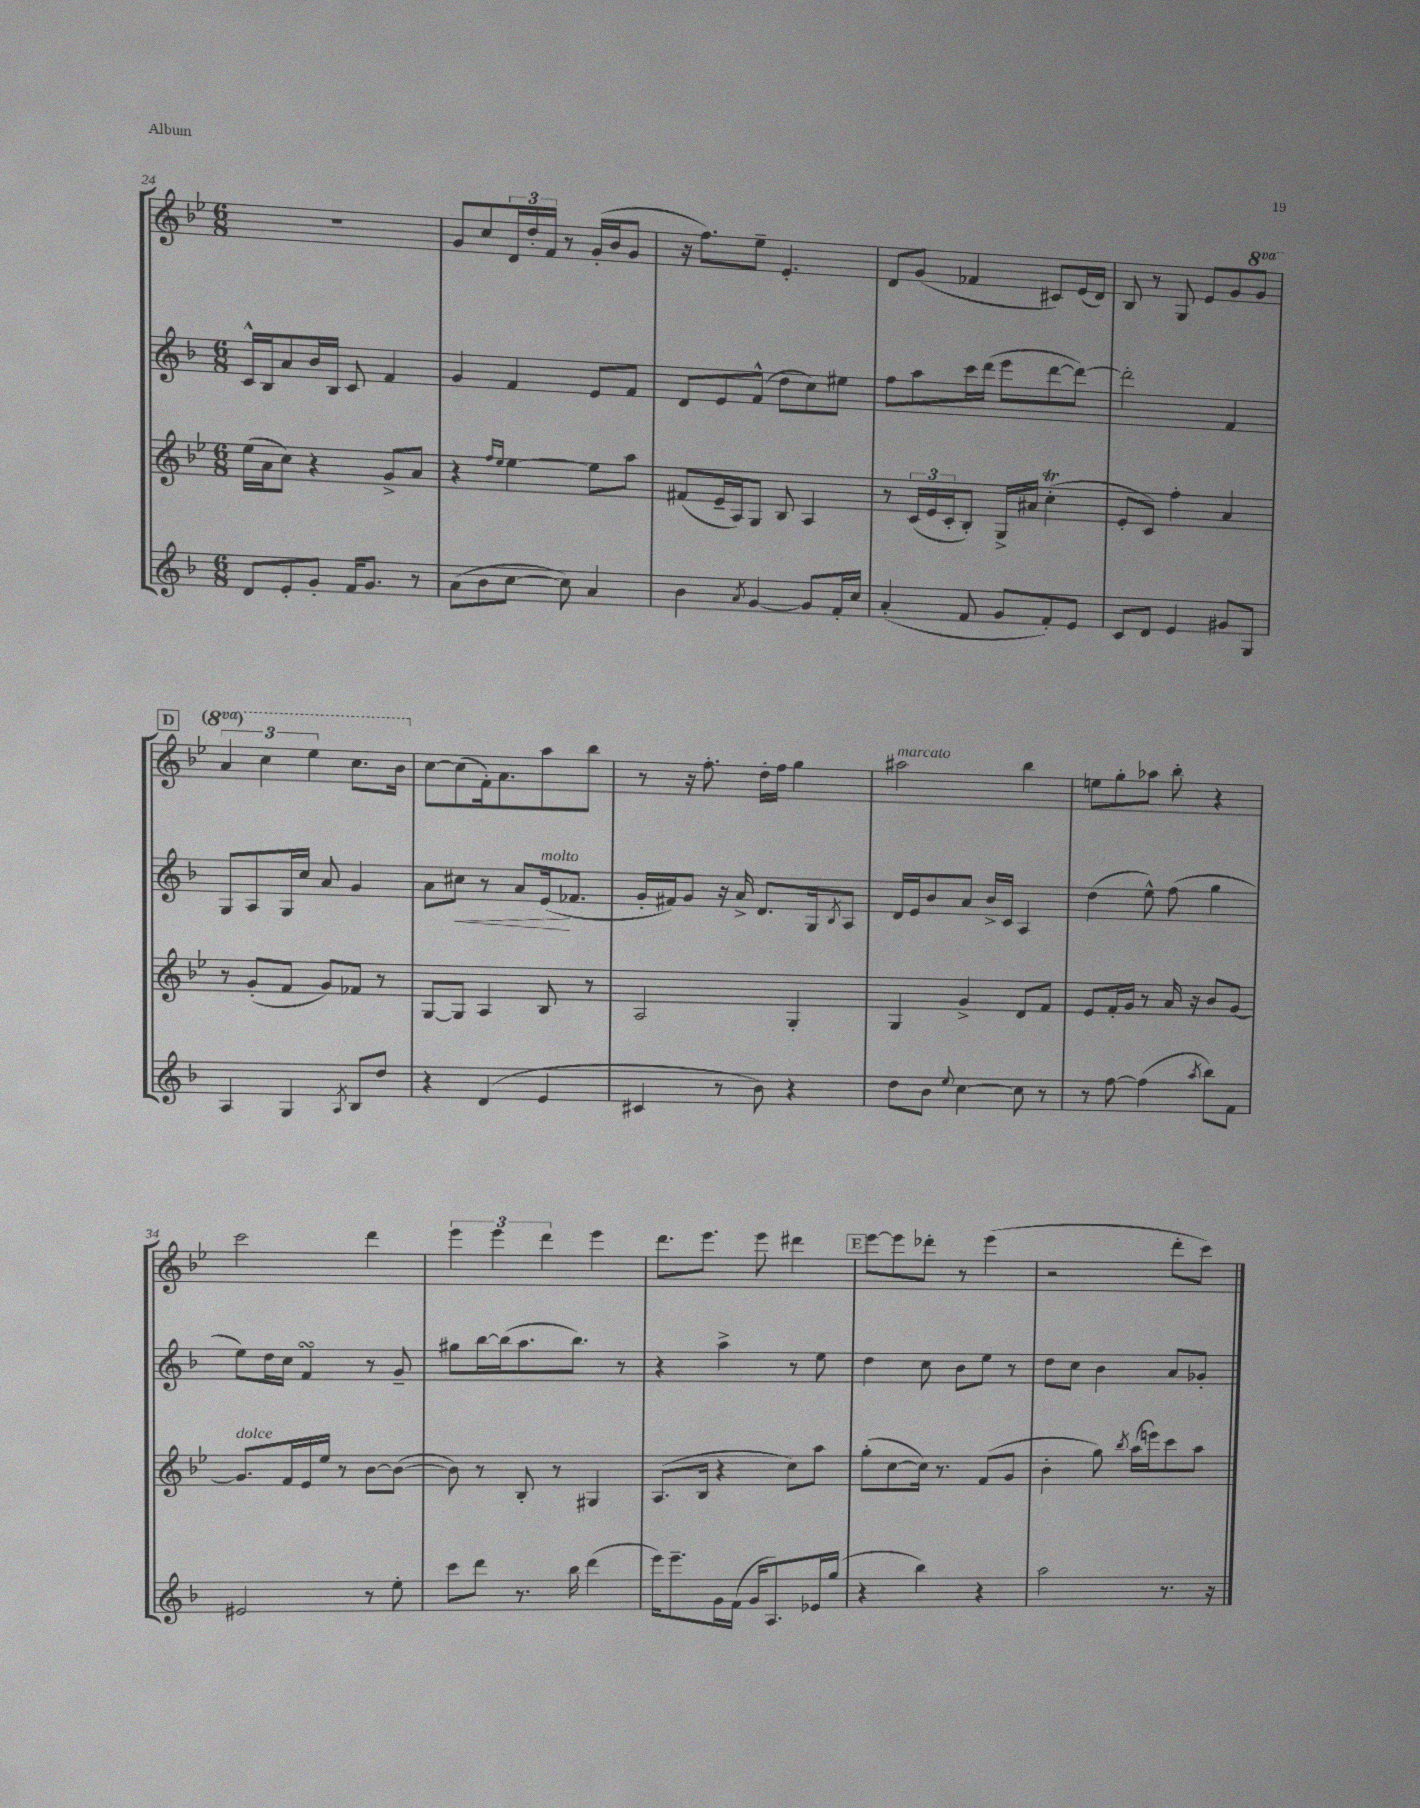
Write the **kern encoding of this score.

**kern	**kern	**kern	**kern
*staff4	*staff3	*staff2	*staff1
*clefG2	*clefG2	*clefG2	*clefG2
*k[b-]	*k[b-e-]	*k[b-]	*k[b-e-]
*M6/8	*M6/8	*M6/8	*M6/8
8d/L	(16ee-\LL	16c^^/LL	2.r
.	16a\J	16B-/J	.
8e'/	8cc\J)	8a/	.
8g'/J	4r	16b-/L	.
.	.	16B-/JJ	.
16f/LK	.	8c/	.
8.g/J	.	.	.
.	8g^/L	4f/	.
8r	8a/J	.	.
=	=	=	=
(8a\L	4r	4g/	8g/L
8b-\	.	.	8cc/
.	16qqff/LL	.	.
.	16qqee-/JJ	.	.
[8cc\J	[4ee-\	4f/	24d/L
.	.	.	24dd'/
.	.	.	24f/JJ
8cc\])	.	.	8r
4a/	8ee-\]L	8e/L	(16g'/LL
.	.	.	16b-/J
.	8aa\J	8f/J	8g/J
=	=	=	=
4b-\	(8f#/L	8d/L	16r
.	.	.	8.ff\L)
.	16e-~/L	8e/	.
.	16A/J)	.	.
8qa/	.	.	.
[4g/	8G/J	(8f^^/J	8ee-~\J
.	8B-/	8dd\L	4.e-'/
8g/]L	4A/	8cc\)	.
16f'/L	.	8ee#\J	.
16cc/JJ	.	.	.
=	=	=	=
(4a'/	8r	8ff\L	8d/L
.	(24c/LL	8aa\	(8g/J
.	24e-/	.	.
.	24c'/J	.	.
8f/	8B-'/J)	16ccc\L	4f-/
.	.	(16ddd\JJ	.
8g/L	16G^/LL	8eee\L	.
.	16a#/JJ	.	.
8f'/)	(4cc'\	[8ddd\	8c#/L)
8e/J	.	8ddd\_J)	(16e-/L
.	.	.	16d/JJ)
=	=	=	=
8c/L	8e-'/L	2ddd'\]	8B-/
8d/J	8c/J)	.	8r
4e/	4ff'\	.	8G/
.	.	.	8e-/L
8g#/L	4a/	4f/	8g/
8G/J	.	.	8gg/J
=	=	=	=
4A/	8r	8G/L	6aa/
.	(8g'/L	8A/	.
.	.	.	6ccc\
4G/	8f/J	16G/L	.
.	.	16cc/JJ	.
.	.	.	6eee-\
.	8g/L)	8a/	.
8qA/	.	.	.
8B-/L	8f-/J	4g/	8.ccc\L
8dd/J	8r	.	.
.	.	.	16bb-\Jk
=	=	=	=
4r	[8G/L	8a\L	[8cc\L
.	8G/]J	8cc#\J	(8cc\]
(4d/	4A/	8r	16f'\k)
.	.	.	8.a\
.	.	8a/L	.
4e/	8B-/	(16e/k	8aa\
.	.	8.f-/J	.
.	8r	.	8bb-\J
=	=	=	=
4c#/	2A/	16g'/LL	8r
.	.	16f#/J)	.
.	.	8g/J	16r
.	.	.	8.ff'\
8r	.	16r	.
.	.	16a^/	.
8b-\)	.	8.d/L	16dd'\LL
.	.	.	16ff\JJ
4r	4G'/	.	4gg\
.	.	16G/k	.
.	.	8qB-/	.
.	.	8A/J	.
=	=	=	=
8dd\L	4G/	16d/LL	2aa#\
.	.	16e/J	.
8b-\J	.	8b-/	.
8qqee/	.	.	.
[4cc\	4g^/	8a/J	.
.	.	16b-^/LL	.
.	.	16c/JJ	.
8cc\]	8d/L	4A/	4bb-\
8r	8f/J	.	.
=	=	=	=
8r	8e-/L	(4dd\	8ee\L
[8ff\	16f'/L	.	8gg'\
.	16g/JJ	.	.
(4ff\]	8r	8ee^^\)	8aa-\J
.	16a/	(8ff\	8bb-'\
.	16r	.	.
8qaa/	.	.	.
8bb-\L)	8b-/L	4gg\	4r
8f\J	[8g/J	.	.
=	=	=	=
2e#/	8.g/]L	8ee\L)	2ccc\
.	.	16dd\L	.
.	16f/L	16cc\JJ	.
.	16e-/	4f/	.
.	16ee-/JJ	.	.
.	8r	.	.
8r	[8b-\L	8r	4ddd\
8ee'\	(8b-\_J	8g~/	.
=	=	=	=
8ccc\L	8b-\])	8gg#\L	6eee-\
8ddd\J	8r	[16bb-\L	.
.	.	.	6eee-\
.	.	(16bb-\]J	.
8.r	8B-'/	8.aa\	.
.	.	.	6ddd\
.	8r	.	.
16bb-\	.	8.bb-\J)	.
(4ddd\	4G#/	.	4eee-\
.	.	8r	.
=	=	=	=
16eee\LK)	(8.A/L	4r	8.ddd\L
8.eee~\	.	.	.
.	16B-/Jk	.	8.eee-\J
16g\L	4r	4aa^\	.
(16f\JJ	.	.	.
16g/LK	.	.	8eee-\
8.A/)	.	.	.
.	8cc\L)	8r	4ddd#\
16e-/L	8aa\J	8ee\	.
(16gg/JJ	.	.	.
=	=	=	=
4r	(8gg'\L	4dd\	[8eee-\L
.	[8cc\	.	8eee-\]
4bb-\)	16cc\]Jk)	8cc\	8ddd-'\J
.	8.r	.	.
.	.	8b-\L	8r
4r	(8f/L	8ee\J	(4eee-\
.	8g/J	8r	.
=	=	=	=
2aa\	4b-'\	8dd\L	2r
.	.	8cc\J	.
.	8gg\)	4b-\	.
.	8qbb-/	.	.
.	(16aa\LL	.	.
.	16eee\J)	.	.
8.r	8ccc\	8a/L	8ddd'\L
.	8aa\J	8g-'/J	8ccc\J)
16r	.	.	.
==	==	==	==
*-	*-	*-	*-
